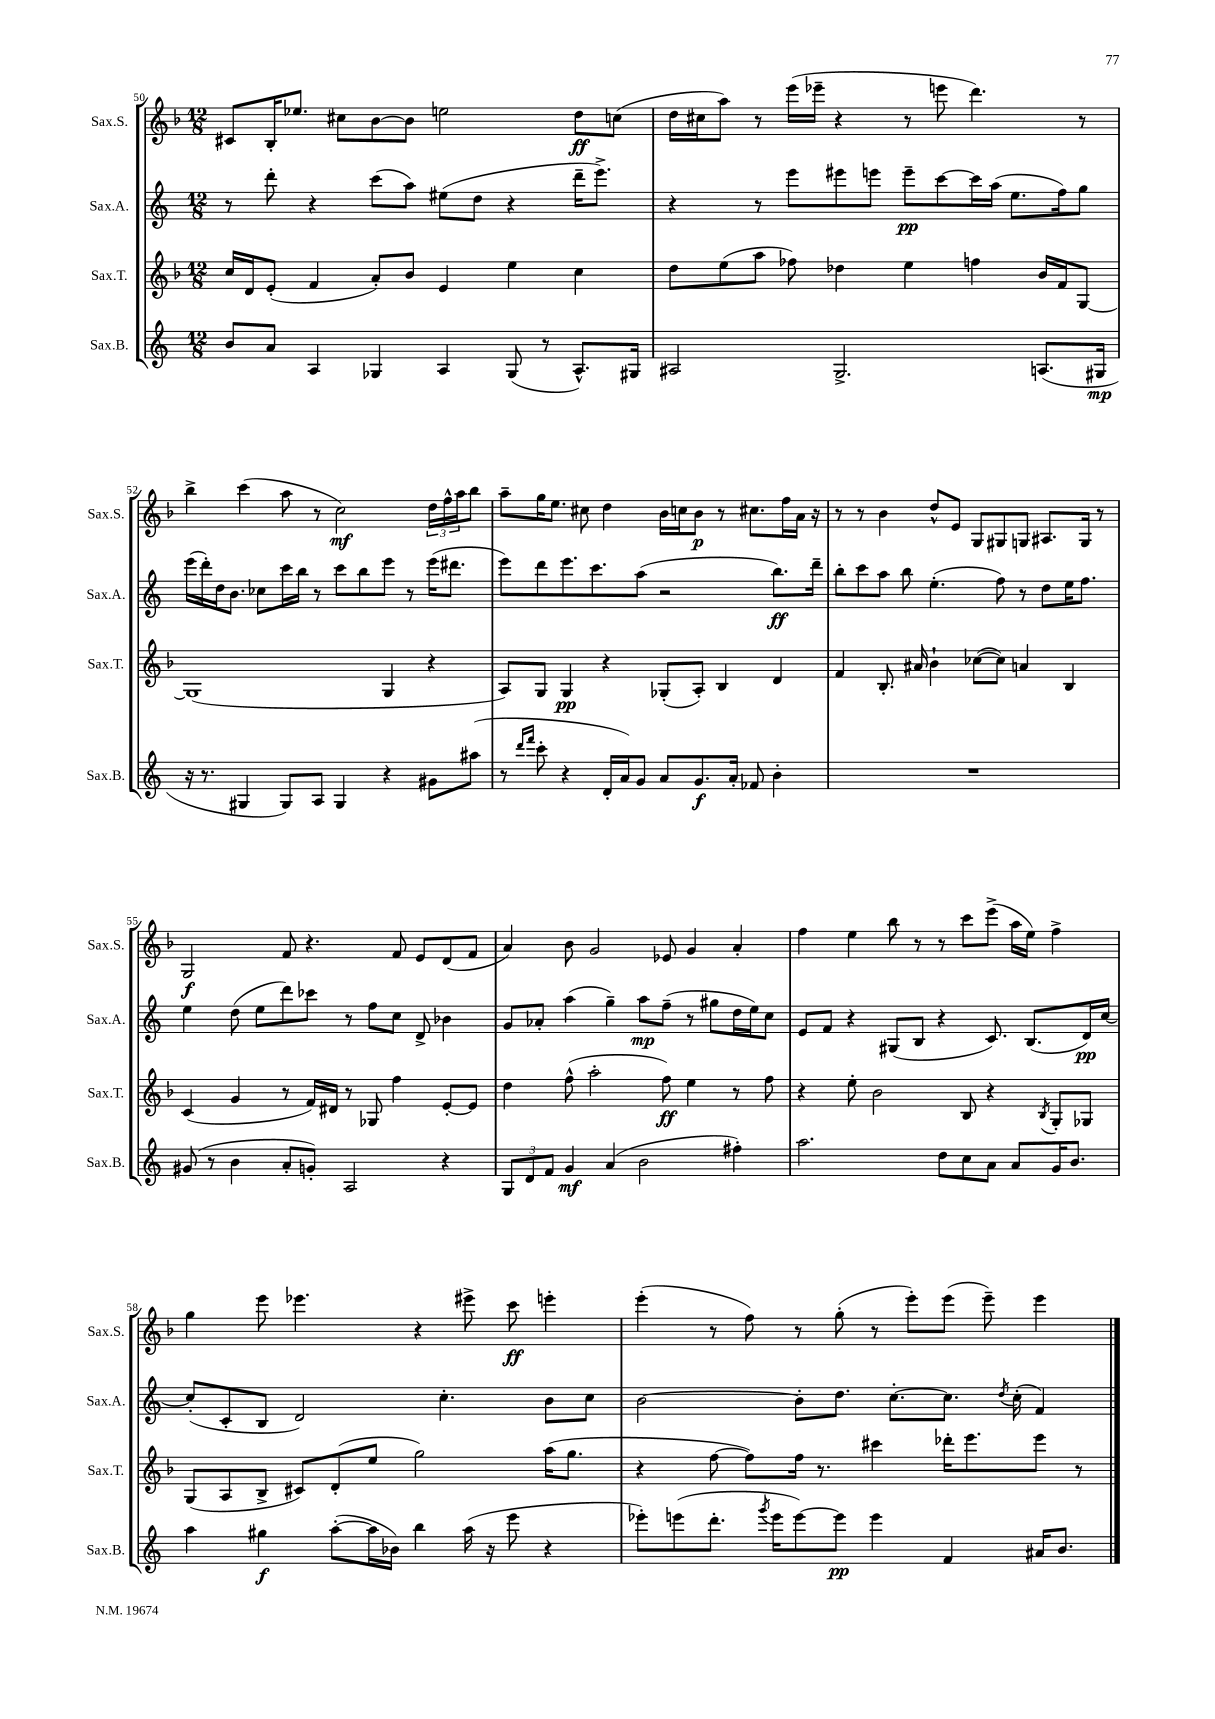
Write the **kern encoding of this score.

**kern	**kern	**kern	**kern
*staff4	*staff3	*staff2	*staff1
*clefG2	*clefG2	*clefG2	*clefG2
*k[]	*k[b-]	*k[]	*k[b-]
*M12/8	*M12/8	*M12/8	*M12/8
8b/L	16cc/LL	8r	8c#/L
.	16d/J	.	.
8a/J	(8e'/J	8ddd'\	16B-'/K
.	.	.	8.ee-/J
4A/	4f/	4r	.
.	.	.	8cc#\L
4G-/	8a'/L)	(8ccc\L	[8b-\
.	8b-/J	8aa\J)	8b-\]J
4A/	4e/	(8ee#\L	2ee\
.	.	8dd\J	.
(8G-/	4ee\	4r	.
8r	.	.	.
8.A^^/L)	4cc\	16ddd~\LK	8dd\L
.	.	8.eee^\J)	.
.	.	.	(8cc\J
16G#/Jk	.	.	.
=	=	=	=
2A#/	8dd\L	4r	16dd\LL
.	.	.	16cc#\J
.	(8ee\	.	8aa\J)
.	8aa\J	8r	8r
.	8ff-\)	8eee\L	(16eee\LL
.	.	.	16eee-~\JJ
2.G^/	4dd-\	8eee#\	4r
.	.	8eee\J	.
.	4ee\	8eee~\L	8r
.	.	[8ccc\	8eee\
.	4ff\	16ccc\]L	4.ddd\)
.	.	(16aa\JJ	.
.	.	8.ee\L	.
(8.A/L	16b-/LL	.	.
.	16f/J	16ff\k)	.
.	[8G/J	8gg\J	8r
16G#/Jk	.	.	.
=	=	=	=
16r	(1G]	(16eee\LL	4bb-^\
8.r	.	16ddd'\)	.
.	.	16dd\J	.
.	.	8.b\J	.
4G#/	.	.	(4ccc\
.	.	8cc-\L	.
8G#/L)	.	16ccc\L	8aa\
.	.	16bb\JJ	.
8A/J	.	8r	8r
4G#/	.	8ccc\L	2cc\)
.	.	8bb\	.
4r	4G/	8eee\J	.
.	.	8r	.
8g#\L	4r	(16eee\LK	24dd\LL
.	.	.	24ff^^\
.	.	8.ddd#\J	.
.	.	.	24aa\J
(8aa#\J	.	.	8bb-\J
=	=	=	=
8r	8A/L)	8eee\L)	8aa~\L
16qqddd/LL	.	.	.
16qqfff/JJ	.	.	.
8ccc'\	8G/J	8ddd\	16gg\K
.	.	.	8.ee\J
4r	4G/	8.eee\	.
.	.	.	8cc#\
.	.	8.ccc\	.
16d'/LL	4r	.	4dd\
16a/J)	.	.	.
8g/J	.	(8aa\J	.
8a/L	(8G-'/L	2r	16b-\LL
.	.	.	16cc\J
8.g/	8A'/J)	.	8b-\J
.	4B-/	.	8r
16a'/Jk	.	.	.
8f-/	.	.	8.cc#\L
4b'\	4d/	8.bb\L)	.
.	.	.	16ff\L
.	.	.	16a\JJ
.	.	16ddd~\Jk	16r
=	=	=	=
1.r	4f/	8bb'\L	8r
.	.	8ccc\	8r
.	8.B-'/	8aa\J	4b-\
.	.	8bb\	.
.	16a#/	.	.
.	4b-`\	(4.ee'\	8dd^^/L
.	.	.	8e/J
.	([8cc-\L	.	8G/L
.	8cc-\]J)	8ff\)	8G#/
.	4a/	8r	8G/J
.	.	8dd\L	8.A#/L
.	4B-/	16ee\K	.
.	.	8.ff\J	16G/Jk
.	.	.	8r
=	=	=	=
(8g#/	(4c/	4ee\	2G/
8r	.	.	.
4b\	4g/	(8dd\	.
.	.	8ee\L	.
8a'/L	8r	8ddd\)	8f/
8g'/J)	16f/LL)	8ccc-\J	4.r
.	16d#/JJ	.	.
2A/	8r	8r	.
.	8G-/	8ff\L	.
.	4ff\	8cc\J	8f/
.	.	8d^/	8e/L
4r	[8e'/L	4b-\	(8d/
.	8e/]J	.	8f/J
=	=	=	=
12G/L	4dd\	8g/L	4a/)
12d/	.	.	.
.	.	8a-'/J	.
12f/J	.	.	.
4g/	(8ff^^\	(4aa\	8b-\
.	2aa'\	.	2g/
(4a/	.	4gg~\)	.
2b\	.	8aa\L	.
.	8ff\)	(8ff~\J	8e-/
.	4ee\	8r	4g/
.	.	8gg#\L	.
4ff#'\)	8r	16dd\L	4a'/
.	.	16ee\J)	.
.	8ff\	8cc\J	.
=	=	=	=
2.aa\	4r	8e/L	4ff\
.	.	8f/J	.
.	8ee'\	4r	4ee\
.	2b-\	.	.
.	.	(8G#/L	8bb-\
.	.	8B/J	8r
8dd\L	.	4r	8r
8cc\	8B-/	.	8ccc\L
8a\J	4r	8.c/)	(8eee^\J
8a/L	.	.	16aa\LL
.	.	(8.B/L	16ee\JJ)
.	8qB-/	.	.
16g/K	8G'/L	.	4ff^\
8.b/J	.	.	.
.	8G-/J	16d/L)	.
.	.	[16cc/JJ	.
=	=	=	=
4aa\	(8G/L	(8cc'/]L	4gg\
.	8A/	8c'/	.
4gg#\	8B-^/J	8B/J	8eee\
.	8c#/L)	2d/)	4.eee-\
([8aa'\L	(8d'/	.	.
16aa\]L	8ee/J	.	.
16b-\JJ)	.	.	.
4bb\	2gg\)	.	4r
.	.	4.cc'\	.
(16aa\	.	.	8eee#^\
16r	.	.	.
8eee\	.	.	8ccc\
4r	(16aa\LK	8b\L	4eee'\
.	8.gg\J	.	.
.	.	8cc\J	.
=	=	=	=
8eee-'\L)	4r	[2b\	(4eee'\
(8eee\	.	.	.
8.ddd'\J	[8ff\	.	8r
.	8ff\]L)	.	8ff\)
8qggg/	.	.	.
16eee\LK	.	.	.
[8eee\)	16ff\Jk	8b'\]L	8r
.	8.r	.	.
8eee\]J	.	8.dd\J	(8gg'\
4eee\	4ccc#\	.	8r
.	.	[8.cc'\L	.
.	.	.	8eee'\L)
4f/	16ddd-'\LK	8.cc\]J	(8eee\J
.	8.eee\	.	.
.	.	.	8eee~\)
.	.	8qdd/	.
.	.	(16cc'\	.
16a#/LK	8eee\J	4f/)	4eee\
8.b/J	.	.	.
.	8r	.	.
==	==	==	==
*-	*-	*-	*-
